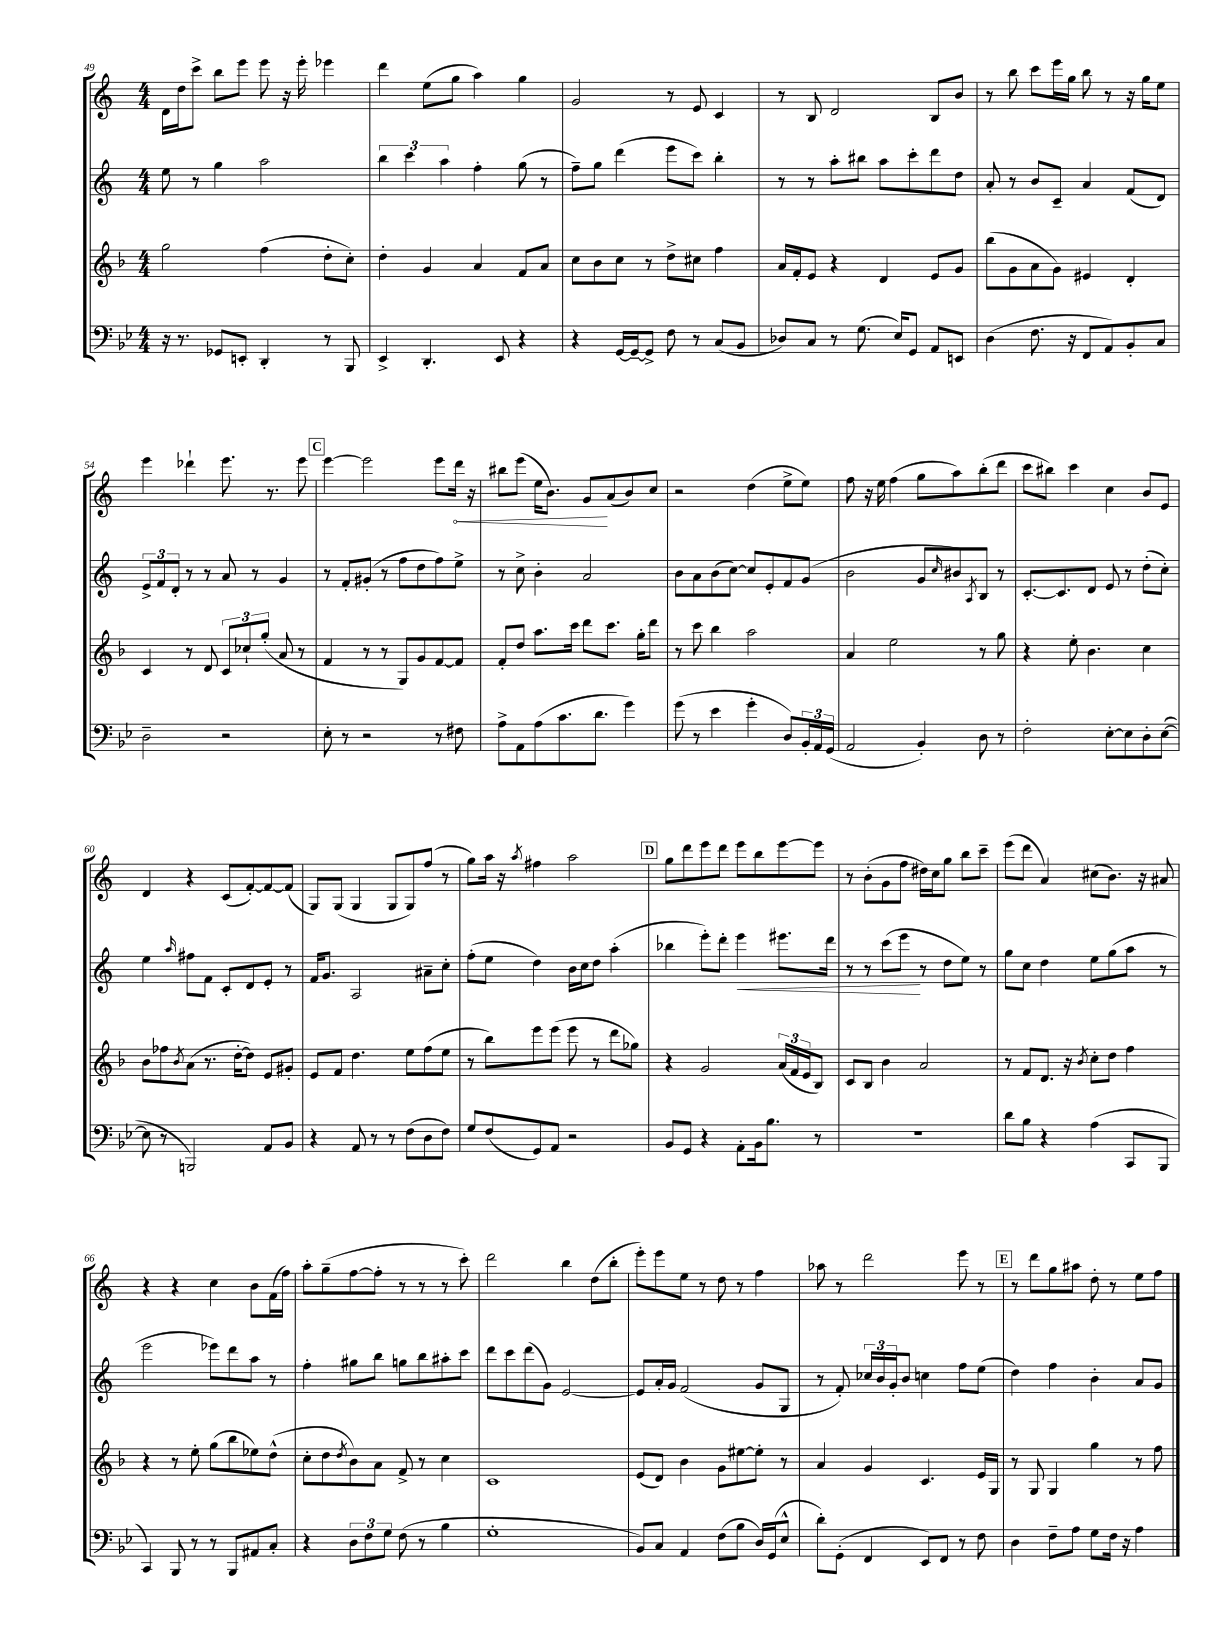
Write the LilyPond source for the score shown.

<<
\new StaffGroup <<
\new Staff = "s0" {
    \clef treble \key c \major \numericTimeSignature \time 4/4
    d'16 d''16 c'''8-> b''8 e'''8 e'''8 r16 e'''16-. ees'''4 |
    d'''4 e''8( g''8 a''4) g''4 |
    g'2 r8 e'8 c'4 |
    r8 b8 d'2 b8 b'8 |
    r8 b''8 c'''8 e'''16 g''16 b''8 r8 r16 g''16 e''8 |
    e'''4 des'''4-! e'''8. r8. e'''8 |
    \mark \markup { \box "C" } e'''4~ e'''2 e'''8 \once \override Hairpin.circled-tip = ##t d'''16\< r16 |
    bis''8 e'''8( e''16 b'8.) g'8\! a'8( b'8) c''8 |
    r2 d''4( e''8-> e''8) |
    f''8 r16 e''16 f''4( g''8 a''8) b''8-.( d'''8 |
    c'''8 bis''8) c'''4 c''4 b'8 e'8 |
    d'4 r4 c'8( f'8~-.) f'8~ f'8( |
    g8) g8( g4 g8 g8) f''8( r8 |
    g''8) a''16 r16 \acciaccatura { a''8 } fis''4 a''2 |
    \mark \markup { \box "D" } g''8 d'''8 e'''8 d'''8 e'''8 b''8 e'''8~ e'''8 |
    r8 b'8-.( g'8 f''8 dis''16) c''16 g''8 b''8 c'''8-- |
    e'''8( d'''8 a'4) cis''8( b'8.) r16 ais'8 |
    r4 r4 c''4 b'8 f'16( f''16) |
    a''8-. g''8--( f''8~ f''8-. r8 r8 r8 c'''8-.) |
    d'''2 b''4 d''8( b''8-. |
    e'''8-.) e'''8 e''8 r8 d''8 r8 f''4 |
    aes''8 r8 d'''2 e'''8 r8 |
    \mark \markup { \box "E" } r8 d'''8 g''8 ais''8 d''8-. r8 e''8 f''8 \bar "|." |
}
\new Staff = "s1" {
    \clef treble \key c \major \numericTimeSignature \time 4/4
    e''8 r8 g''4 a''2 |
    \tuplet 3/2 { b''4 c'''4 a''4 } f''4-. g''8( r8 |
    f''8--) g''8 d'''4( e'''8 c'''8) b''4-. |
    r8 r8 a''8-. bis''8 a''8 c'''8-. d'''8 d''8 |
    a'8-. r8 b'8 c'8-- a'4 f'8( d'8) |
    \tuplet 3/2 { e'8-> f'8 d'8-. } r8 r8 a'8 r8 g'4 |
    \mark \markup { \box "C" } r8 f'8-. gis'8-.( r8 f''8 d''8 f''8) e''8-> |
    r8 c''8-> b'4-. a'2 |
    b'8 a'8 b'8( c''8~) c''8 e'8-. f'8 g'8( |
    b'2 g'8 \grace { c''16 } bis'8) \acciaccatura { a8 } b8 r8 |
    c'8.~-. c'8. d'8 e'8 r8 d''8-.( c''8-.) |
    e''4 \grace { a''16 } fis''8 f'8 c'8-. d'8 e'8-. r8 |
    f'16 g'8. a2 ais'8-- c''8-. |
    f''8-.( e''8 d''4) b'16 c''16 d''8 a''4-.( |
    \mark \markup { \box "D" } bes''4 e'''8-.) d'''8-. e'''4\< eis'''8. d'''16 |
    r8 r8 c'''8( e'''8\! r8 d''8 e''8) r8 |
    g''8 c''8 d''4 e''8 g''8( a''8 r8 |
    e'''2 ees'''8) d'''8 a''8 r8 |
    f''4-. gis''8 b''8 g''8 b''8 ais''8-. c'''8 |
    d'''8 c'''8 d'''8( g'8) e'2~ |
    e'8 a'16-. g'16 f'2( g'8 g8 |
    r8 f'8-.) \tuplet 3/2 { ces''16 b'16 g'16-. } b'8 c''4 f''8 e''8( |
    \mark \markup { \box "E" } d''4) f''4 b'4-. a'8 g'8 \bar "|." |
}
\new Staff = "s2" {
    \clef treble \key f \major \numericTimeSignature \time 4/4
    g''2 f''4( d''8-. c''8-.) |
    d''4-. g'4 a'4 f'8 a'8 |
    c''8 bes'8 c''8 r8 d''8-> cis''8 f''4 |
    a'16 f'16-. e'8 r4 d'4 e'8 g'8 |
    bes''8( g'8 a'8 g'8) eis'4 d'4-. |
    c'4 r8 d'8 \tuplet 3/2 { c'8 ces''8-! g''8-.( } a'8 r8 |
    \mark \markup { \box "C" } f'4 r8 r8 g8) g'8 f'8~ f'8 |
    f'8-. d''8 a''8. c'''16 d'''8 c'''8. g''16-. d'''8 |
    r8 c'''8 bes''4 a''2 |
    a'4 e''2 r8 g''8 |
    r4 e''8-. bes'4. c''4 |
    bes'8 fes''8 \acciaccatura { bes'8 } a'8( r8. d''16~-. d''8) e'8 gis'8-. |
    e'8 f'8 d''4. e''8 f''8( e''8 |
    r8 bes''8) e'''8 e'''8( e'''8 r8 d'''8 ges''8) |
    \mark \markup { \box "D" } r4 g'2 \tuplet 3/2 { a'16( f'16 e'16 } bes8) |
    c'8 bes8 bes'4 a'2 |
    r8 f'8 d'8. r16 \acciaccatura { bes'8 } c''8-. d''8 f''4 |
    r4 r8 e''8-. g''8( bes''8 ees''8) d''8-^( |
    c''8-. d''8 \acciaccatura { d''8 } bes'8) a'8 f'8-> r8 c''4 |
    c'1 |
    e'8( d'8) bes'4 g'8 eis''8~ eis''8-. r8 |
    a'4 g'4 c'4. e'16 g16 |
    \mark \markup { \box "E" } r8 g8 g4 g''4 r8 f''8 \bar "|." |
}
\new Staff = "s3" {
    \clef bass \key bes \major \numericTimeSignature \time 4/4
    r16 r8. ges,8 e,8-. d,4-. r8 bes,,8 |
    ees,4-> d,4.-. ees,8 r4 |
    r4 g,16~ g,16~-- g,8-> f8 r8 c8( bes,8 |
    des8) c8 r8 g8.( ees16) g,8 a,8 e,8 |
    d4( f8. r16 f,8 a,8) bes,8-. c8 |
    d2-- r2 |
    \mark \markup { \box "C" } ees8-. r8 r2 r8 fis8 |
    a8-> a,8 a8( c'8. d'8. g'4) |
    g'8( r8 ees'4 g'4-. d8) \tuplet 3/2 { bes,16-. a,16 g,16( } |
    a,2 bes,4-.) d8 r8 |
    f2-. ees8~-. ees8 d8-. ees8~( |
    ees8 r8 b,,2) a,8 bes,8 |
    r4 a,8 r8 r8 f8( d8 f8) |
    g8 f8( g,8) a,8 r2 |
    \mark \markup { \box "D" } bes,8 g,8 r4 a,8-. bes,16 bes8. r8 |
    R1 |
    d'8 bes8 r4 a4( c,8 bes,,8 |
    c,4) bes,,8 r8 r8 bes,,8 ais,8 c8-. |
    r4 \tuplet 3/2 { d8 f8 g8 } f8( r8 bes4 |
    g1-. |
    bes,8) c8 a,4 f8( bes8 d16) g,16( ees8-^ |
    d'8-.) g,8-.( f,4 ees,8) f,8 r8 f8 |
    \mark \markup { \box "E" } d4 f8-- a8 g8 f16 r16 a4 \bar "|." |
}
>>
>>
\layout { \context { \Score currentBarNumber = #49 } }
